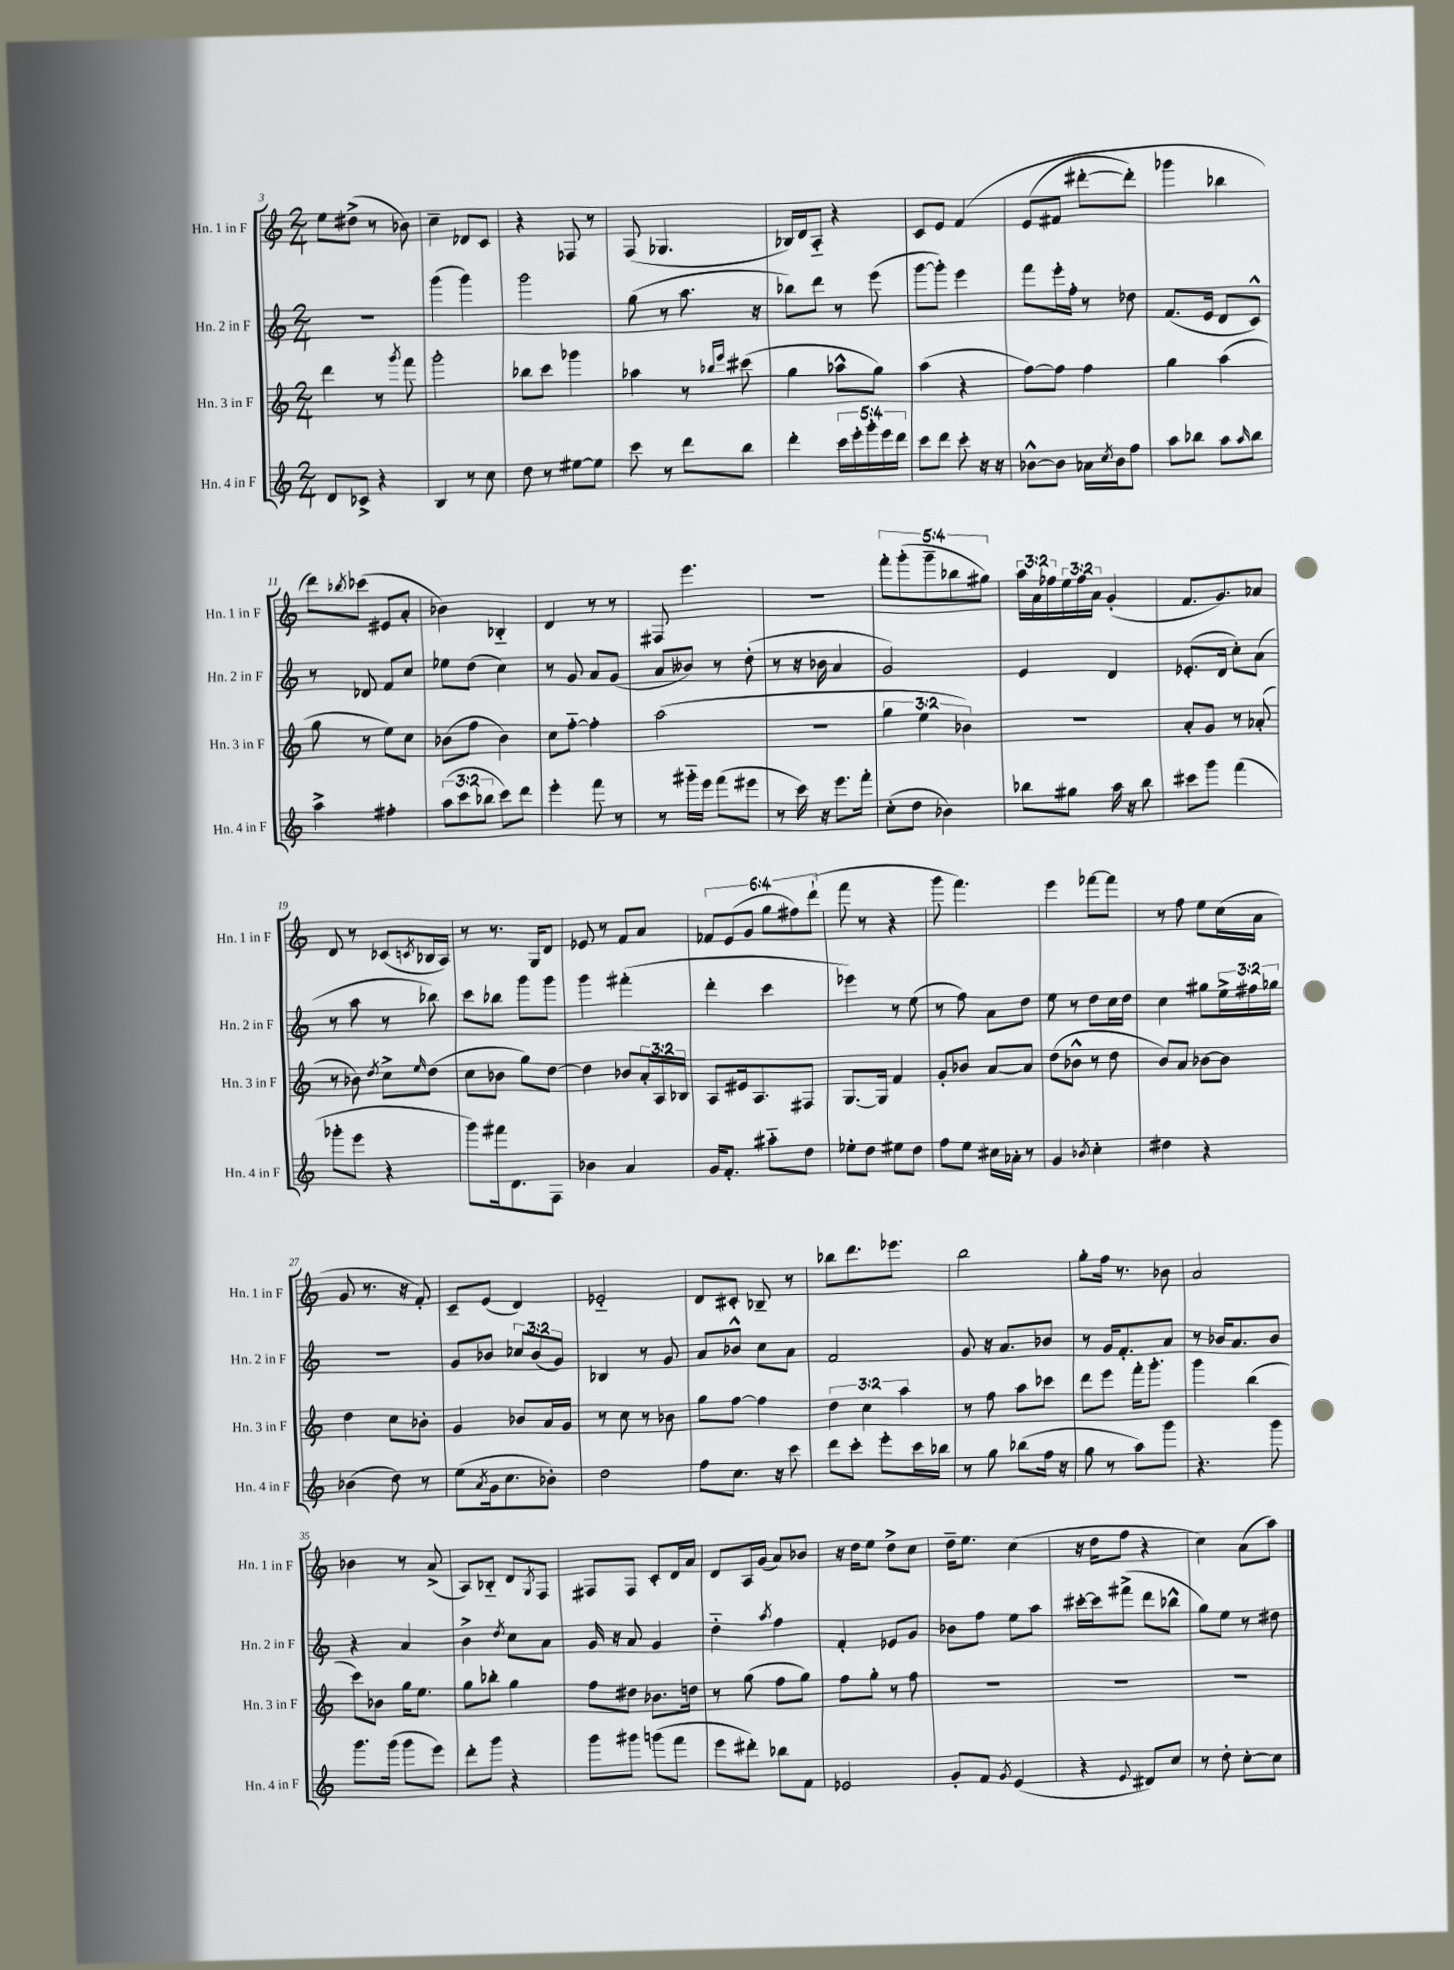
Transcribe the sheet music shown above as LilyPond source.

<<
\new StaffGroup <<
\new Staff = "s0" \with { instrumentName = "Hn. 1 in F" shortInstrumentName = "Hn. 1 in F" } {
    \clef treble \key c \major \numericTimeSignature \time 2/4 \override Staff.TupletNumber.text = #tuplet-number::calc-fraction-text
    e''8 dis''8->( r8 bes'8) |
    c''4-- des'8 c'8 |
    r4 fes8 r8 |
    f8( ges4. |
    bes16) d'16 a8-_ r4 |
    c'8 e'8 f'4\( |
    e'8( fis'8 dis'''8~-. dis'''8-.) |
    ges'''4 bes''4 |
    d'''8\) \acciaccatura { bes''8 } ces'''8( eis'8 a'8-. |
    bes'4) bes4-_ |
    d'4 r8 r8 |
    fis8 e'''4. |
    r2 |
    \tuplet 5/4 { f'''8-. g'''8-.( g'''8-- bes''8 gis''8) } |
    \tuplet 3/2 { a''16 a'16 fes''16 } \tuplet 3/2 { e''16 fes''16 a'16 } g'4-.( |
    f'8. g'8.) aes'8 |
    d'8 r8 ces'8( \acciaccatura { c'8 } bes16 a16) |
    r8 r8. g16 d'8 |
    ees'8 r8 f'8 a'8 |
    \tuplet 6/4 { fes'8 e'8( g'8 g''8 fis''8) d'''8-!( } |
    f'''8 r8 r4 |
    g'''8 f'''4.) |
    e'''4 fes'''8~ fes'''8 |
    r8 f''8 e''8 c''16( a'16 |
    g'8 r8. r16 f'8-.) |
    c'8-- e'8( d'4) |
    ees'2-_ |
    d'8 cis'8-. bes8-- r8 |
    bes''8 d'''8. ees'''8. |
    b''2 |
    g''8-. f''16 r8. bes'8 |
    a'2 |
    bes'4 r8 a'8->( |
    a8) bes8-_ d'8 \acciaccatura { g8 } f8 |
    fis8 fis8 c'8-. d'16 a'16 |
    d'8 a16 g'16( a'8) bes'8 |
    r16 d''16 e''8 d''8-> c''8 |
    d''16-- e''8. c''4( |
    r16 d''16 f''8 r4 |
    c''4) a'8( a''8) \bar "|." |
}
\new Staff = "s1" \with { instrumentName = "Hn. 2 in F" shortInstrumentName = "Hn. 2 in F" } {
    \clef treble \key c \major \numericTimeSignature \time 2/4 \override Staff.TupletNumber.text = #tuplet-number::calc-fraction-text
    R2 |
    g'''4( g'''4) |
    g'''2 |
    g''8( r8 a''8. r16 |
    bes''8) d'''8 r8 e'''8( |
    g'''8~ g'''8-.) e'''4 |
    f'''8 e'''16-. f''16-. r8 des''8 |
    f'8.( e'16 d'8 c'8-^) |
    r8 des'8 f'8 c''8 |
    ees''8 d''8( c''4) |
    r8 g'8 a'8 g'8( |
    a'8 beses'8) r8 d''8-.( |
    r8 r16 bes'16 a'4 |
    g'2) |
    e'4 d'4 |
    ees'8.-.( d'16 c''8-.) a'8( |
    r8 a''8 r8 bes''8) |
    c'''8 bes''8 g'''8 g'''8 |
    g'''4 fis'''4-.( |
    d'''4-. c'''4 |
    ees'''4) r8 e''8( |
    r8 f''8) a'8 d''8 |
    e''8 r8 d''8 c''16 d''16 |
    c''4 gis''8 \tuplet 3/2 { e''16-> fis''16 ges''16 } |
    R2 |
    g'8 bes'8 \tuplet 3/2 { ces''8 bes'8( g'8) } |
    bes4 r8 g'8 |
    a'8 bes'8-^ c''8 a'8 |
    f'2 |
    g'8 r16 a'8. bes'8 |
    r8 g'16 f'8.-. a'8 |
    r8 bes'16 a'8. bes'8 |
    r4 a'4 |
    b'4-> \acciaccatura { d''8 } c''8 a'8 |
    g'16 r16 a'8 g'4 |
    d''4-_ \acciaccatura { a''8 } f''4 |
    f'4-. ees'8 g'8 |
    bes'8 f''8 e''8 a''8 |
    cis'''16~-. cis'''16 fis'''8->( d'''8 bes''8-^ |
    g''8) e''8 r8 dis''8 \bar "|." |
}
\new Staff = "s2" \with { instrumentName = "Hn. 3 in F" shortInstrumentName = "Hn. 3 in F" } {
    \clef treble \key c \major \numericTimeSignature \time 2/4 \override Staff.TupletNumber.text = #tuplet-number::calc-fraction-text
    d'''4 r8 \acciaccatura { g'''8 } f'''8 |
    g'''2-. |
    bes''8 c'''8 ges'''4 |
    aes''4 r8 \grace { bes''16 e'''16 } cis'''8( |
    g''4 aes''8-^ g''8) |
    a''4( r4 |
    f''8~) f''8 f''4 |
    g''4 a''4( |
    g''8 r8 e''8) c''8 |
    bes'8( f''8 bes'4) |
    c''8 f''8~-_ f''4-. |
    a''2( |
    R2 |
    \tuplet 3/2 { g''4 e''4 bes'4) } |
    R2 |
    a'8-. g'8 r8 aes'8-.( |
    r8 bes'8) \acciaccatura { d''8 } c''8-> \grace { e''16 } d''8( |
    c''8 bes'8 g''8) d''8~ |
    d''4 bes'8 \tuplet 3/2 { a'16-. a16 bes16 } |
    a8 eis'16 a8. fis8 |
    g8.~ g16 f'4 |
    g'8-. bes'8 a'8~ a'8 |
    d''8( bes'8-^ r8 d''8 |
    b'8) a'8 bes'8~ bes'8 |
    d''4 c''8 bes'8-. |
    g'4 bes'8 a'16 g'16 |
    r8 c''8 r8 bes'8 |
    g''8 f''8~ f''4 |
    \tuplet 3/2 { d''4 c''4 a''4 } |
    r8 f''8 a''8 ces'''8 |
    d'''8 e'''8 f'''16-. g'''8.-. |
    g'''4 b''4( |
    c'''8) bes'8 g''16 e''8. |
    g''8 bes''8-. g''4 |
    f''8 dis''8 bes'8. d''16 |
    r8 g''8( f''8 g''8) |
    f''8 g''8-. r8 f''8 |
    R2 |
    R2 |
    R2 \bar "|." |
}
\new Staff = "s3" \with { instrumentName = "Hn. 4 in F" shortInstrumentName = "Hn. 4 in F" } {
    \clef treble \key c \major \numericTimeSignature \time 2/4 \override Staff.TupletNumber.text = #tuplet-number::calc-fraction-text
    d'8 ces'8-> r4 |
    b4 r8 c''8 |
    d''8 r8 eis''8~ eis''8 |
    c'''8 r8 d'''8 b''8 |
    d'''4-. \tuplet 5/4 { c'''16 e'''16-. g'''16-. e'''16 d'''16 } |
    c'''8 d'''8 c'''8-. r16 r16 |
    bes'8~-^ bes'8 aes'16 \acciaccatura { c''8 } bes'16 f''8 |
    a''8 bes''8 a''8 \grace { a''16 } bes''8 |
    a''4-> fis''4-. |
    \tuplet 3/2 { a''8( c'''8 bes''8 } c'''8) d'''8 |
    e'''4-. f'''8 r8 |
    r8 gis'''16-_ e'''16 f'''8( eis'''8 |
    r8 c'''16) r16 e'''8. f'''16-. |
    c''8-.( d''8 bes'4) |
    bes''8 gis''8 a''16 r16 bes''8 |
    cis'''8 g'''8 f'''4( |
    ges'''8-. e'''8 r4 |
    g'''8) fis'''16 d'8. f8 |
    bes'4 a'4 |
    g'16 f'8.-. ais''8-_ d''8 |
    ees''8-. d''8 eis''8 d''8 |
    f''8 e''8 cis''16 aes'16-. r8 |
    g'4 \acciaccatura { bes'8 } c''4-. |
    dis''4 r4 |
    bes'4( d''8) r8 |
    e''8( \acciaccatura { a'8 } g'16 c''8. bes'8-.) |
    d''2 |
    f''8 c''8. r16 c'''8 |
    d'''8 c'''8-. e'''8-. c'''16 bes''16 |
    r8 g''8 bes''8( f''16 r16 |
    g''8 r8 a''8) g'''8 |
    r4. g'''8 |
    g'''8. g'''16( g'''8 e'''8) |
    d'''8-. g'''8 r4 |
    g'''8 gis'''8 g'''8( f'''8 |
    e'''8 dis'''8-.) bes''8 f'8 |
    ees'2 |
    g'8-. f'8 \acciaccatura { g'8 } e'4( |
    r4 \appoggiatura { e'8 } dis'8) c''8 |
    r8 d''8-. c''8~-. c''8 \bar "|." |
}
>>
>>
\layout { \context { \Score currentBarNumber = #3 } }
